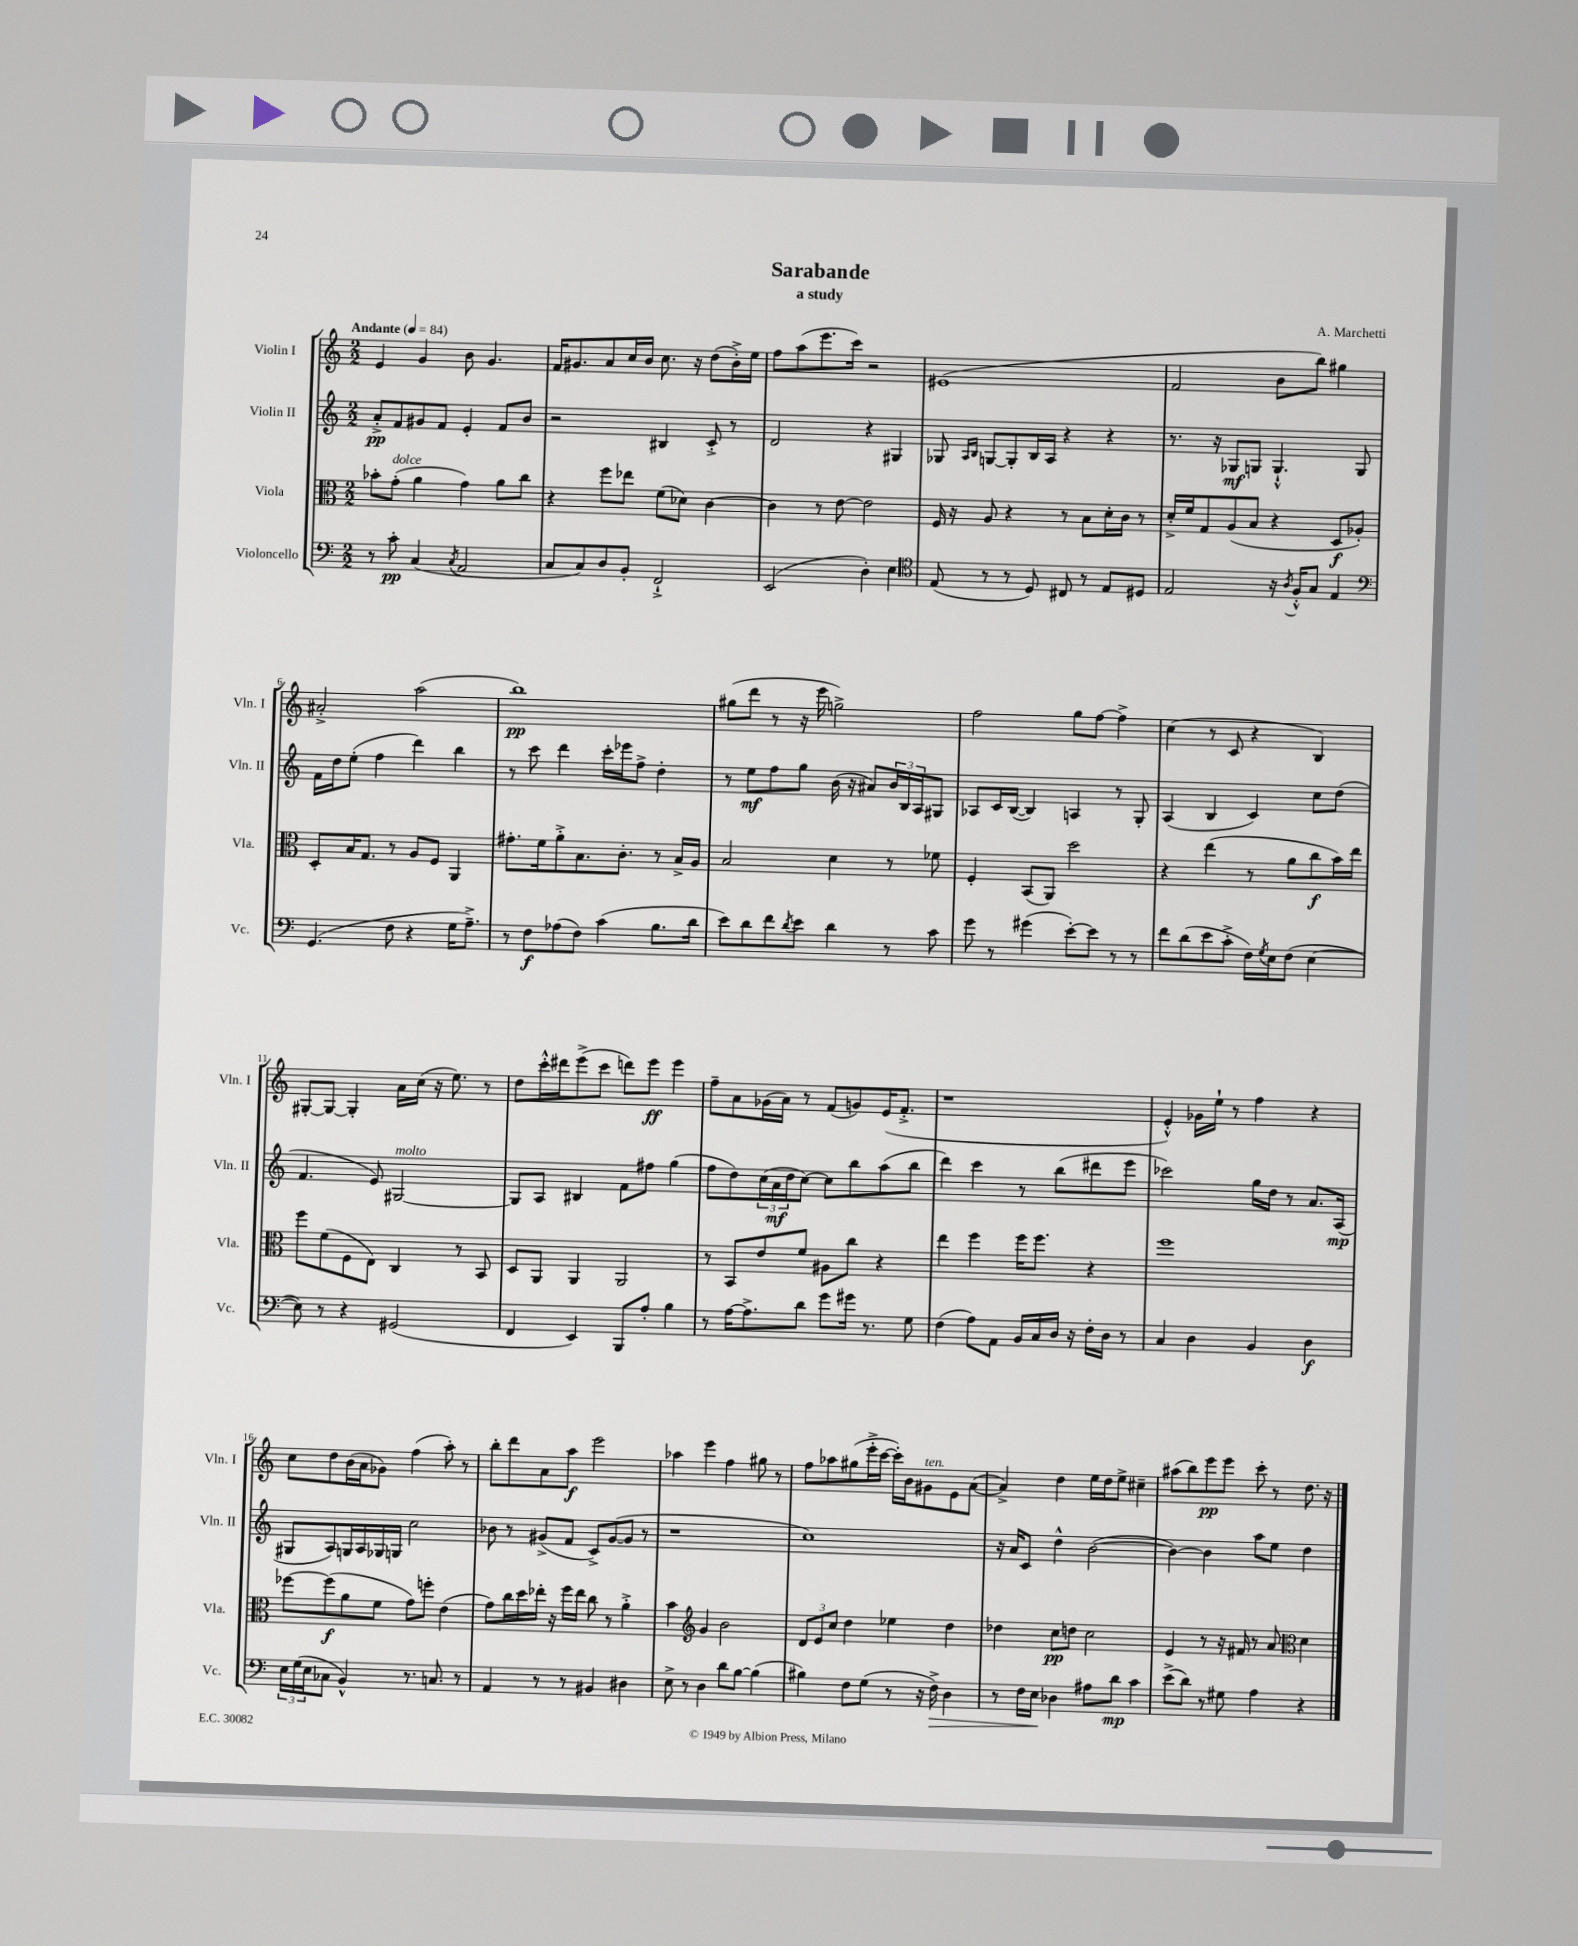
\header { title = "Sarabande" composer = "A. Marchetti" subtitle = "a study" }
<<
\new StaffGroup <<
\new Staff = "s0" \with { instrumentName = "Violin I" shortInstrumentName = "Vln. I" } {
    \clef treble \key c \major \numericTimeSignature \time 2/2 \tempo "Andante" 4 = 84
    e'4 g'4 b'8 g'4. |
    f'16 gis'8. a'8 c''16 b'16 c''8. r16 d''8( b'16-.->) e''16 |
    f''8 a''8( e'''8. c'''16) r2 |
    eis'1( |
    f'2 b'8 b''8) gis''4 |
    ais'2-.-> a''2( |
    b''1\pp) |
    gis''8( d'''8 r8 r16 e'''16 g''2->) |
    f''2 g''8 f''8~ f''4-> |
    c''4( r8 c'8 r4 b4) |
    gis8~-. gis8~ gis4-. a'16 c''16( r16 e''8.) r8 |
    d''8 c'''16-.-^ dis'''16 e'''8->( c'''8 d'''8) e'''8\ff e'''4 |
    f''8-- a'8 ges'16( a'16) r8 f'8( g'8) e'16( f'8.-.-> |
    r1 |
    e'4-.-^) ges'16 e''16-! r8 f''4 r4 |
    c''8 d''8 b'16( a'16 ges'8) f''4( a''8-.) r8 |
    b''8-. d'''8 a'8 a''8\f e'''2 |
    aes''4 e'''4 f''4 gis''8 r8 |
    f''8 aes''8 gis''8( e'''16-.-> c'''16~ c'''16-.) b'16 gis'8^\markup { \italic "ten." } e'8 a'8~( |
    a'4->) d''4 e''16 d''16 e''8-> cis''4-- |
    ais''8( b''8) e'''8\pp e'''8 c'''8-. r8 d''8. r16 \bar "|." |
}
\new Staff = "s1" \with { instrumentName = "Violin II" shortInstrumentName = "Vln. II" } {
    \clef treble \key c \major \numericTimeSignature \time 2/2
    a'8-.->\pp f'8 gis'8 f'8 e'4-. f'8 b'8 |
    r2 bis4 c'8-.-> r8 |
    d'2 r4 gis4 |
    ges8 \grace { a16 b16 } g8~ g8-. b16 a16 r4 r4 |
    r8. r16 ges8\mf g8 g4.-!-^ g8 |
    f'16 d''16 e''8-.( f''4 d'''4) b''4 |
    r8 c'''8 d'''4 c'''16-. ees'''16 f''8-> d''4-. |
    r8 e''8\mf f''8 g''8 b'16( r16 ais'8) \tuplet 3/2 { b'16 b16 a16 } gis8 |
    aes8 c'16 b16~( b4) a4 r8 g8-. |
    a4( b4 c'4) c''8 d''8( |
    f'4. e'8) gis2~^\markup { \italic "molto" } |
    gis8 a8 bis4 f'8 fis''8 g''4( |
    f''8 d''8) \tuplet 3/2 { c''16( a'16\mf d''16 } c''8~) c''8 b''8 a''8( b''8 |
    d'''4) c'''4 r8 b''8( dis'''8 e'''8 |
    ces'''2) g''16 d''16 r8 a'8. a16\mp( |
    gis8 a8) g16 a16 ges16 g16 c''2 |
    bes'8 r8 gis'8->( f'8 c'8->) gis'8~( gis'8 r8 |
    r1 |
    c''1) |
    r16 a'16 c'8 d''4-^ b'2~( |
    b'4~) b'4 a''8 e''8 d''4 \bar "|." |
}
\new Staff = "s2" \with { instrumentName = "Viola" shortInstrumentName = "Vla." } {
    \clef alto \key c \major \numericTimeSignature \time 2/2
    bes'8-. g'8-.^\markup { \italic "dolce" }( a'4 g'4) a'8 c''8 |
    r4 f''8 ees''8 f'8( des'8) c'4~ |
    c'4 r8 e'8~ e'2 |
    f16 r16 a8 r4 r8 b8 d'16-. c'16 r8 |
    d'16-.-> f'16 g8 a8( b8 r4 d8\f aes8-.) |
    d8-. b16 g8. r8 a8 f8 a,4 |
    gis'8.-. f'16 a'8-.-> b8. c'8.-. r8 b16-> a16 |
    b2 d'4 r8 fes'8 |
    f4-. b,8( a,8) d''2 |
    r4 e''4( r8 a'8 c''8\f b'16) e''16 |
    f''8 f'8( f8 e8) c4 r8 b,8 |
    d8 a,8 a,4 a,2 |
    r8 b,8 e'8 f'8 ais8 c''8 r4 |
    e''4 f''4 f''16 f''8. r4 |
    f''1 |
    fes''8~ fes''8\f( a'8 f'8 g'8) f''8-. e'4( |
    g'8) c''16 d''16 ees''16-. r16 f''16 ees''16 c''8 r8 a'4-.-> |
    b'4 \clef treble g'4 b'2 |
    \tuplet 3/2 { d'8 e'8 c''8 } d''4 ees''4 d''4 |
    des''4 c''8\pp d''8 c''2 |
    e'4 r8 r16 fis'16 r8 a'8 \clef alto d'4 \bar "|." |
}
\new Staff = "s3" \with { instrumentName = "Violoncello" shortInstrumentName = "Vc." } {
    \clef bass \key c \major \numericTimeSignature \time 2/2
    r8 c'8-.\pp c4( \acciaccatura { c8 } a,2 |
    c8 c8) d8 b,8-. f,2-!-> |
    e,2( d4-.) e4 |
    \clef tenor e8( r8 r8 d8) cis8 r8 e8 dis8 |
    e2 r16 \acciaccatura { a8 } f16-.-^ g8 e4 |
    \clef bass g,4.( f8 r4 g16 a8.--->) |
    r8 f8\f aes8( f8) c'4( b8. d'16 |
    e'8) d'8 f'8 \acciaccatura { d'8 } e'8 d'4 r8 c'8 |
    g'8 r8 gis'4( e'8~-.) e'8 r8 r8 |
    f'8 d'8( e'8 c'8-.-> f16) \acciaccatura { g8 } e16 f8( e4~ |
    e8) r8 r4 gis,2( |
    f,4 e,4) b,,8 a8-. b4 |
    r8 a16~ a8.-> d'8 g'8 gis'16 r8. g8 |
    f4( a8) a,8 b,16 c16 d16 r16 f16-. d16 r8 |
    c4 d4 b,4 d4\f |
    \tuplet 3/2 { e16 g16( e16 } ces8 b,4-^) r8. c8. r8 |
    a,4 r8 r8 bis,4 dis4 |
    e8-> r8 d4 d'8 b8~ b4( |
    bis4) f8 g8( r8 r16 f16->\>) d4 |
    r8 f16 e16\! des4 ais8 d'8\mp c'4 |
    e'8->( d'8) r8 gis8 a4 r4 \bar "|." |
}
>>
>>
